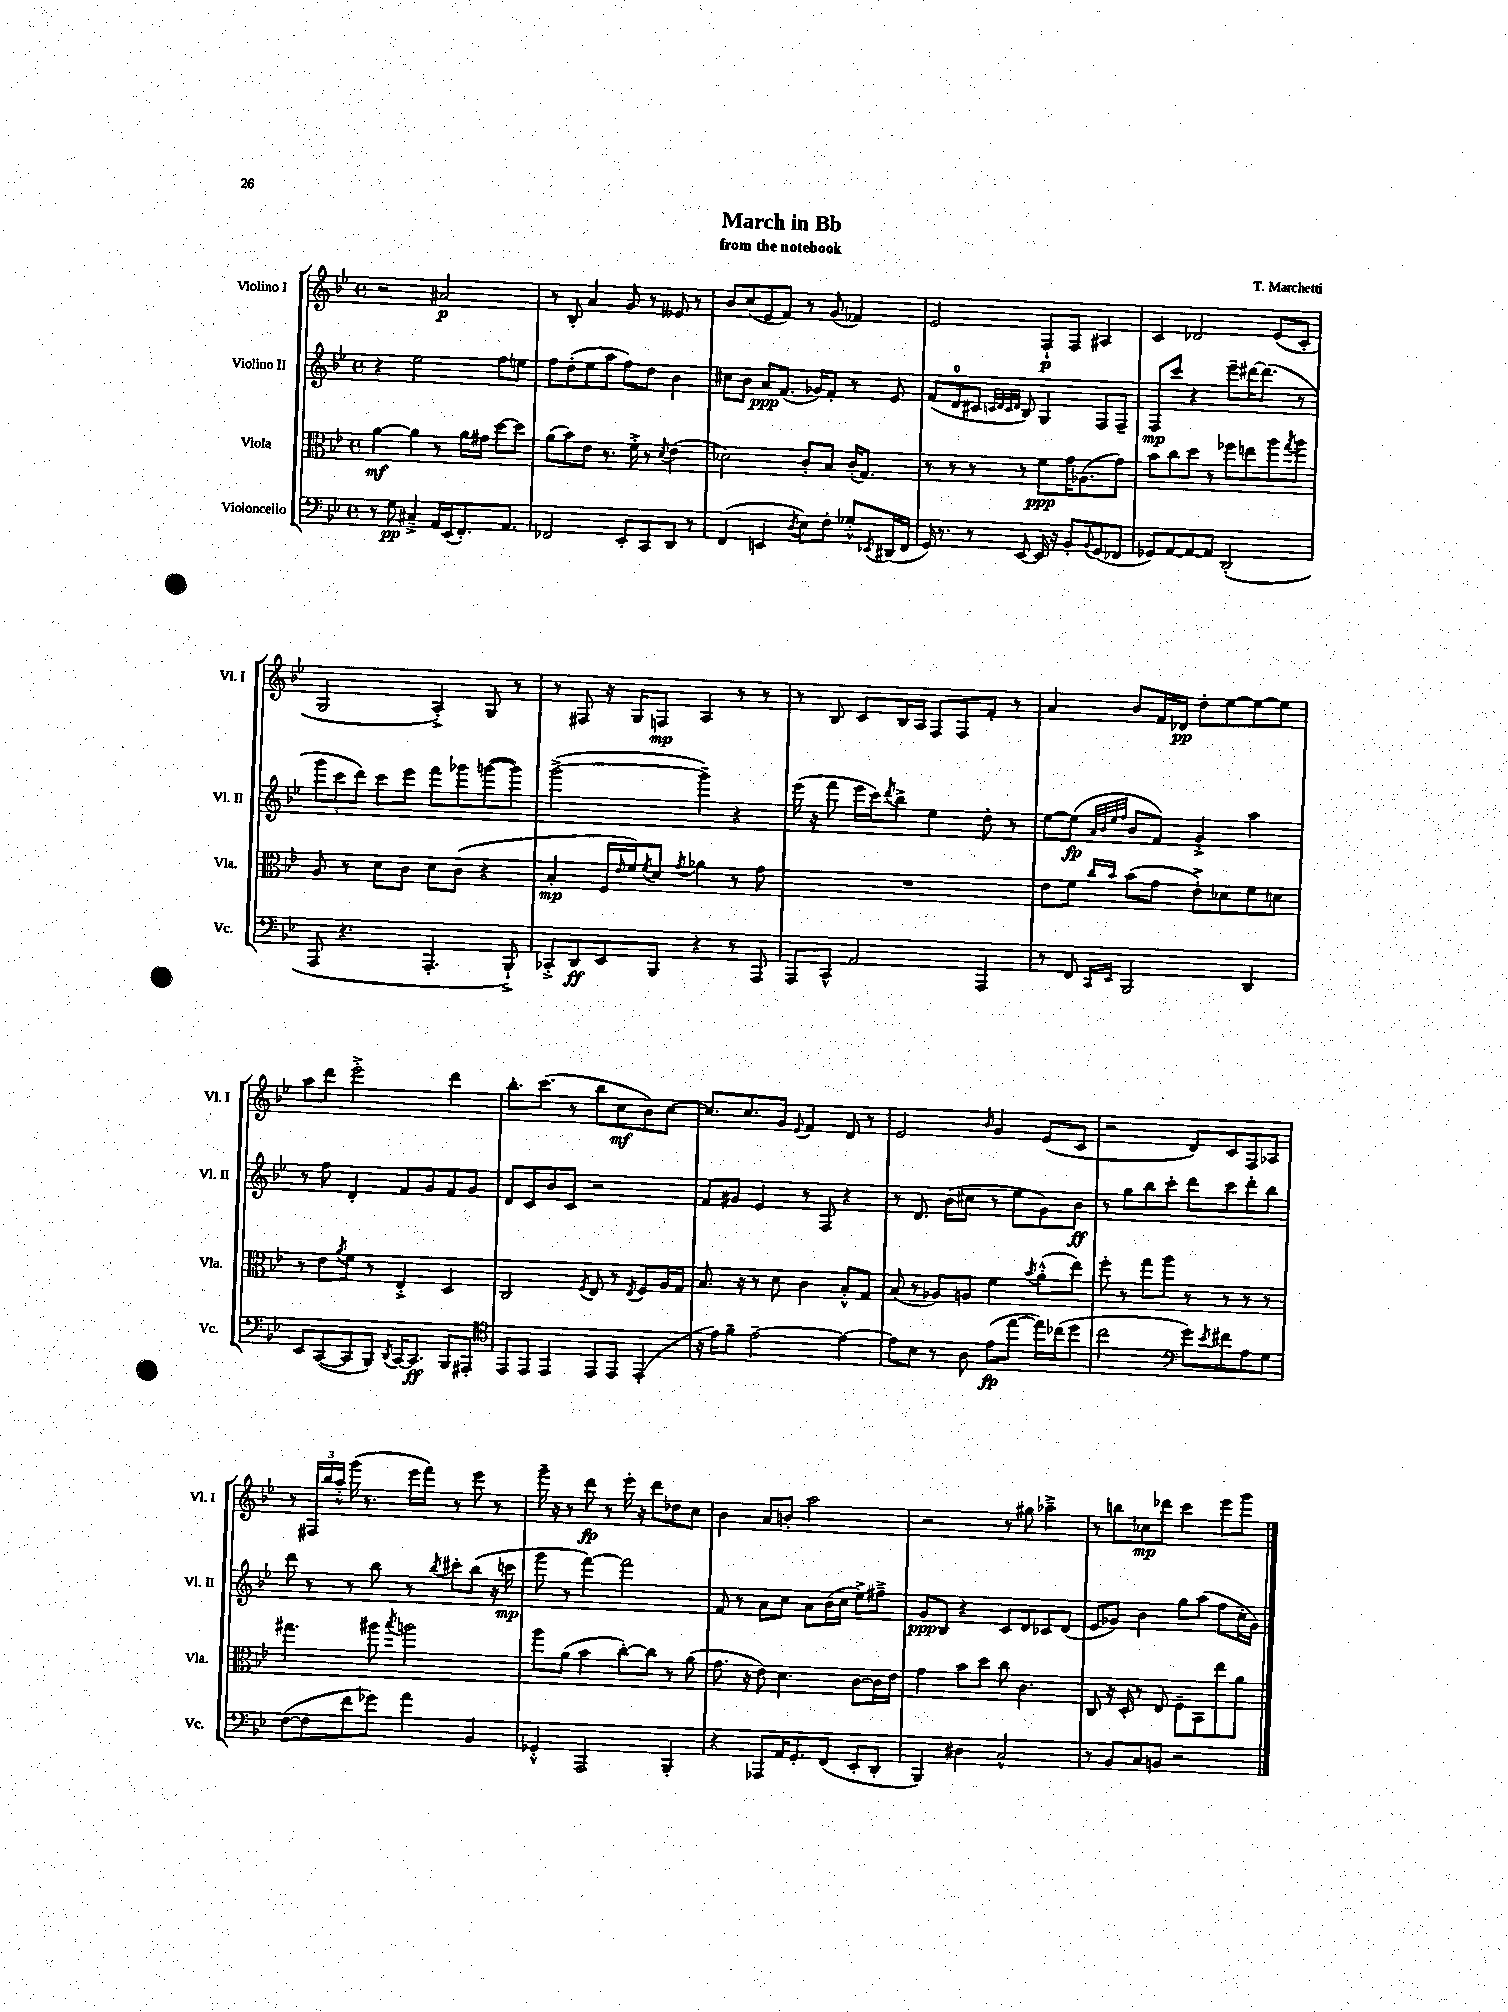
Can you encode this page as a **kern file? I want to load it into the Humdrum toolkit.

**kern	**dynam	**kern	**dynam	**kern	**dynam	**kern	**dynam
*part4	*part4	*part3	*part3	*part2	*part2	*part1	*part1
*staff4	*staff4	*staff3	*staff3	*staff2	*staff2	*staff1	*staff1
*I"Violoncello	*	*I"Viola	*	*I"Violino II	*	*I"Violino I	*
*I'Vc.	*	*I'Vla.	*	*I'Vl. II	*	*I'Vl. I	*
*clefF4	*	*clefC3	*	*clefG2	*	*clefG2	*
*k[b-e-]	*	*k[b-e-]	*	*k[b-e-]	*	*k[b-e-]	*
*M4/4	*	*M4/4	*	*M4/4	*	*M4/4	*
*met(c)	*	*met(c)	*	*met(c)	*	*met(c)	*
=1	=1	=1	=1	=1	=1	=1	=1
8r	.	[4a\	mf	4r	.	2r	.
8G\	pp	.	.	.	.	.	.
4C#X~^/	.	4a\]	.	2ee-\	.	.	.
16AA/LL	.	8r	.	.	.	2a#X/	p
(16EE-/J	.	.	.	.	.	.	.
8.FF'/)	.	16a\LL	.	.	.	.	.
.	.	16g#X\JJ	.	.	.	.	.
.	.	[8dd\L	.	8ff\L	.	.	.
8.AA/J	.	.	.	.	.	.	.
.	.	8dd\J]	.	8een\J	.	.	.
=2	=2	=2	=2	=2	=2	=2	=2
2FF-X/	.	(8a\L	.	8ff\L	.	8r	.
.	.	8b-\)	.	(8dd'\	.	8B-'/	.
.	.	8e-\J	.	8ee-\	.	4a/	.
.	.	8.r	.	8aa\J	.	.	.
8EE-'/L	.	.	.	8ff\L)	.	8g/	.
.	.	16f'^\	.	.	.	.	.
8CC/	.	8r	.	8dd\J	.	8r	.
.	.	8qd/	.	.	.	.	.
8DD/J	.	(4e-\	.	4b-\	.	8e--X/	.
8r	.	.	.	.	.	8r	.
=3	=3	=3	=3	=3	=3	=3	=3
(4FF/	.	2d-X\)	.	8cc#X\L	.	8b-/L	.
.	.	.	.	8b-\J	.	(8cc/	.
4EEn/	.	.	.	8a/L	ppp	8e-/	.
.	.	.	.	(8.f/J	.	8f/J)	.
8qD/	.	.	.	.	.	.	.
8E-\L)	.	8c'/L	.	.	.	8r	.
.	.	.	.	16g-X/KL)	.	.	.
8F'\J	.	8B-/J	.	8f'/J	.	(8g/	.
8G-X'^^/L	.	(16c'/KL	.	8r	.	4f-X/)	.
.	.	8.G/J)	.	.	.	.	.
8qEE-X/	.	.	.	.	.	.	.
(16DD#X/L	.	.	.	8e-/	.	.	.
16FF/JJ	.	.	.	.	.	.	.
=4	=4	=4	=4	=4	=4	=4	=4
16GG/)	.	8r	.	(8f/L	.	2e-/	.
8.r	.	.	.	.	.	.	.
.	.	8r	.	8d/	.	.	.
8r	.	8r	.	8c#X/J	.	.	.
.	.	.	.	32qqcn/LLL	.	.	.
.	.	.	.	32qqd/	.	.	.
.	.	.	.	32qqc/	.	.	.
.	.	.	.	32qqd/JJJ	.	.	.
[8EE-/	.	8r	.	8B-/)	.	.	.
16EE-/]	.	8f\L	ppp	4G/	.	8F`/L	p
16r	.	.	.	.	.	.	.
8BB-'/L	.	16g\K	.	.	.	8F/J	.
.	.	(8.A-X\	.	.	.	.	.
8qqBB-/	.	.	.	.	.	.	.
(8GG/	.	.	.	8F/L	.	4A#X/	.
8FF-X/J	.	8g\J)	.	8F~/J	.	.	.
=5	=5	=5	=5	=5	=5	=5	=5
8GG-X/L)	.	8b-\L	.	8F/L	mp	4c/	.
[8AA/	.	8cc\	.	8ccc/J	.	.	.
8AA/_	.	8dd\J	.	4r	.	2d-X/	.
8AA/J]	.	8r	.	.	.	.	.
(2DD'/	.	8ff-X\L	.	8eee-~\L	.	.	.
.	.	8een\	.	[16ddd#X\K	.	.	.
.	.	.	.	(8.ddd#\J]	.	.	.
.	.	8aa\	.	.	.	(8e-/L	.
.	.	8qgg/	.	.	.	.	.
.	.	8aa\J	.	8r	.	8c'/J	.
!!LO:LB:g=z
=6	=6	=6	=6	=6	=6	=6	=6
8AAA/	.	8A/	.	12ggg\L	.	2G/	.
.	.	.	.	12ccc\	.	.	.
4.r	.	8r	.	.	.	.	.
.	.	.	.	12ddd\J)	.	.	.
.	.	8d\L	.	8ccc\L	.	.	.
.	.	8c\J	.	8eee-\J	.	.	.
4.AAA'/	.	8d\L	.	8fff\L	.	4A'^/)	.
.	.	(8c\J	.	8ggg-X\	.	.	.
.	.	4r	.	([8gggn\	.	8G/	.
8BBB-`^/)	.	.	.	8ggg\J])	.	8r	.
=7	=7	=7	=7	=7	=7	=7	=7
8CC-X'^/L	.	4B-'/	mp	([2ggg^\	.	8r	.
8DD/	ff	.	.	.	.	8F#X/	.
8EE-/	.	16F/LL	.	.	.	16r	.
.	.	16qqe-/	.	.	.	.	.
.	.	16f/J)	.	.	.	16G/KL	.
.	.	8qf/	.	.	.	.	.
8BBB-/J	.	8d/J	.	.	.	8Fn/J	mp
.	.	8qg/	.	.	.	.	.
4r	.	4a-X\	.	4ggg~\])	.	4A/	.
8r	.	8r	.	4r	.	8r	.
8AAA/	.	8g\	.	.	.	8r	.
=8	=8	=8	=8	=8	=8	=8	=8
8AAA/L	.	1r	.	(16eee-\	.	8r	.
.	.	.	.	16r	.	.	.
8CC^^/J	.	.	.	8fff\	.	8B-/	.
2AA/	.	.	.	16eee-\LL	.	8c/L	.
.	.	.	.	16ccc\J)	.	.	.
.	.	.	.	8qddd/	.	.	.
.	.	.	.	8bb-^\J	.	16B-/L	.
.	.	.	.	.	.	16A/JJ	.
.	.	.	.	4ee-\	.	8F/L	.
.	.	.	.	.	.	8F/	.
4AAA/	.	.	.	8dd'\	.	8f'/J	.
.	.	.	.	8r	.	8r	.
=9	=9	=9	=9	=9	=9	=9	=9
8r	.	8e-\L	.	[8ee-\L	.	4a/	.
8FF/	.	8f\J	.	(8ee-\J]	fp	.	.
.	.	.	.	32qqa/LLL	.	.	.
.	.	.	.	32qqb-/	.	.	.
16qqCC/LL	.	16qqcc/LL	.	32qqee-/	.	.	.
16qqEE-/JJ	.	16qqb-/JJ	.	32qqff/JJJ	.	.	.
2BBB-/	.	(8b-\L	.	8b-/L	.	8b-/L	.
.	.	8g\J	.	8f/J)	.	16f/L	.
.	.	.	.	.	.	16d-X/JJ	pp
.	.	8e-'^\L)	.	4g'^/	.	8dd'\L	.
.	.	8d-X\	.	.	.	[8ee-\	.
4DD/	.	8f\	.	4aa\	.	8ee-\_	.
.	.	8dn\J	.	.	.	8ee-\J]	.
!!LO:LB:g=z
=10	=10	=10	=10	=10	=10	=10	=10
8EE-/L	.	8r	.	8r	.	8aa\L	.
([8CC/	.	8e-\L	.	8ff\	.	8ddd\J	.
.	.	8qa/	.	.	.	.	.
8CC/]	.	8f\J	.	4d'/	.	2eee-'^\	.
8BBB-/J)	.	8r	.	.	.	.	.
8qDD/	.	.	.	.	.	.	.
[16CC/KL	.	4E-'^/	.	8f/L	.	.	.
8.CC/J]	ff	.	.	.	.	.	.
.	.	.	.	8g/	.	.	.
8BBB-/L	.	4D/	.	8f/	.	4ddd\	.
8AAA#X'/J	.	.	.	8g/J	.	.	.
=11	=11	=11	=11	=11	=11	=11	=11
*clefC4	*	*	*	*	*	*	*
8EE-/L	.	2C/	.	8d/L	.	8.bb-'\L	.
8EE-/J	.	.	.	8c/	.	.	.
.	.	.	.	.	.	(8.ccc\J	.
4EE-/	.	.	.	8b-/	.	.	.
.	.	.	.	8c/J	.	8r	.
.	.	8qF/	.	.	.	.	.
8EE-/L	.	8E-/	.	2r	.	8bb-\L	.
8EE-/J	.	8r	.	.	.	8cc\	mf
.	.	8qE-/	.	.	.	.	.
(4EE-'/	.	8F/L	.	.	.	8b-\)	.
.	.	16A/L	.	.	.	[8cc\J	.
.	.	16G/JJ	.	.	.	.	.
=12	=12	=12	=12	=12	=12	=12	=12
16r	.	8.B-/	.	8f/L	.	8.cc/L]	.
16e-\KL)	.	.	.	.	.	.	.
8f~\J	.	.	.	8g#X/J	.	.	.
.	.	16r	.	.	.	8.cc/	.
[2e-~\	.	8r	.	4e-/	.	.	.
.	.	8d\	.	.	.	8g/J	.
.	.	.	.	.	.	8qqe-/	.
.	.	4c\	.	8r	.	4f/	.
.	.	.	.	8F/	.	.	.
4e-\_	.	8B-'^^/L	.	4r	.	8d/	.
.	.	8G/J	.	.	.	8r	.
=13	=13	=13	=13	=13	=13	=13	=13
8e-\L]	.	(8B-/	.	8r	.	2e-/	.
8B-\J	.	8r	.	8.d/	.	.	.
8r	.	8A-X/L)	.	.	.	.	.
.	.	.	.	(16b-\KL	.	.	.
8A\	.	8An/J	.	8cc#X\J	.	.	.
.	.	.	.	.	.	16qqb-/	.
(8e-\L	fp	4f\	.	8r	.	4g/	.
[8ee-\J	.	.	.	8ee-\L	.	.	.
.	.	8qb-/	.	.	.	.	.
16ee-\LL])	.	(8a'^^\L	.	8g\)	.	(8e-/L	.
(16cc-X\J	.	.	.	.	.	.	.
8dd\J	.	8ee-\J)	.	8b-\J	ff	8c/J	.
=14	=14	=14	=14	=14	=14	=14	=14
2cc\	.	8ff'\	.	8r	.	2r	.
.	.	8r	.	8gg\L	.	.	.
.	.	8gg\L	.	8bb-\	.	.	.
.	.	8aa\J	.	8ccc'\J	.	.	.
*clefF4	*	*	*	*	*	*	*
8g\L)	.	8r	.	8ddd\L	.	8d/L)	.
8qe-/	.	.	.	.	.	.	.
8f#X\	.	8r	.	8ccc\	.	8c/	.
8A\	.	8r	.	8ddd'\	.	8F/	.
8G\J	.	8r	.	8bb-\J	.	8A-X/J	.
!!LO:LB:g=z
=15	=15	=15	=15	=15	=15	=15	=15
([8F\L	.	4.gg#X\	.	8ddd\	.	8r	.
8F\]	.	.	.	8r	.	24F#X/LL	.
.	.	.	.	.	.	24bb-/	.
.	.	.	.	.	.	24aa'^^/JJ	.
8f\	.	.	.	8r	.	(16ggg\	.
.	.	.	.	.	.	8.r	.
8g-X\J)	.	8aa#X\	.	8bb-\	.	.	.
.	.	8qbb-/	.	.	.	.	.
4a\	.	2aan\	.	8r	.	16eee-\LL	.
.	.	.	.	.	.	16fff\JJ)	.
.	.	.	.	8qbb-/	.	.	.
.	.	.	.	8ccc#X'\L	.	8r	.
4BB-/	.	.	.	(8bb-\J	.	8eee-\	.
.	.	.	.	16r	.	8r	.
.	.	.	.	16cccn\	mp	.	.
=16	=16	=16	=16	=16	=16	=16	=16
4GG-X'^^/	.	8aa\L	.	8ggg\	.	16ggg~\	.
.	.	.	.	.	.	16r	.
.	.	(8a\J	.	8r	.	8r	.
2AAA/	.	4b-\	.	[4fff\)	.	8ddd\	fp
.	.	.	.	.	.	8r	.
.	.	[8cc'\L)	.	2fff\]	.	16eee-'\	.
.	.	.	.	.	.	16r	.
.	.	8cc\J]	.	.	.	8ddd\L	.
4BBB-'/	.	8r	.	.	.	8dd-X\	.
.	.	(8a\	.	.	.	8cc\J	.
=17	=17	=17	=17	=17	=17	=17	=17
4r	.	8.g\	.	8f/	.	4b-\	.
.	.	.	.	8r	.	.	.
.	.	16r	.	.	.	.	.
8AAA-X/L	.	8e-\)	.	8a\L	.	8a/L	.
16AA/K	.	4.d\	.	8cc\J	.	8bn'/J	.
8.GG'/	.	.	.	.	.	.	.
.	.	.	.	8a\L	.	2aa\	.
(8FF/J	.	.	.	(16b-\L	.	.	.
.	.	.	.	16cc\JJ	.	.	.
8EE-'/L	.	[8c\L	.	8ee-^\L)	.	.	.
8DD'/J	.	16c\L]	.	8ff#X~^\J	.	.	.
.	.	16e-\JJ	.	.	.	.	.
=18	=18	=18	=18	=18	=18	=18	=18
4BBB-/)	.	4g\	.	8g/L	ppp	2r	.
.	.	.	.	8B-/J	.	.	.
4D#X\	.	8b-\L	.	4r	.	.	.
.	.	8dd\J	.	.	.	.	.
2C^^/	.	8cc\	.	8c/L	.	8r	.
.	.	4.c\	.	8d/	.	8gg#X\	.
.	.	.	.	8c-X/	.	4aa-X~^\	.
.	.	.	.	(8d/J	.	.	.
=19	=19	=19	=19	=19	=19	=19	=19
8r	.	8C/	.	8e-/L	.	8r	.
8BB-/L	.	16r	.	8g-X/J)	.	8bbn\L	.
.	.	16D'/	.	.	.	.	.
8C/	.	8r	.	4b-\	.	8cc-X\	mp
8BBn/J	.	8E-/	.	.	.	8ddd-X\J	.
2r	.	8F~\L	.	8gg\L	.	4ccc\	.
.	.	8BB-\	.	(8aa\J	.	.	.
.	.	8ee-\	.	8ff\L	.	8eee-\L	.
.	.	8a\J	.	16cc'\L	.	8ggg\J	.
.	.	.	.	16g-\JJ)	.	.	.
==	==	==	==	==	==	==	==
*-	*-	*-	*-	*-	*-	*-	*-
